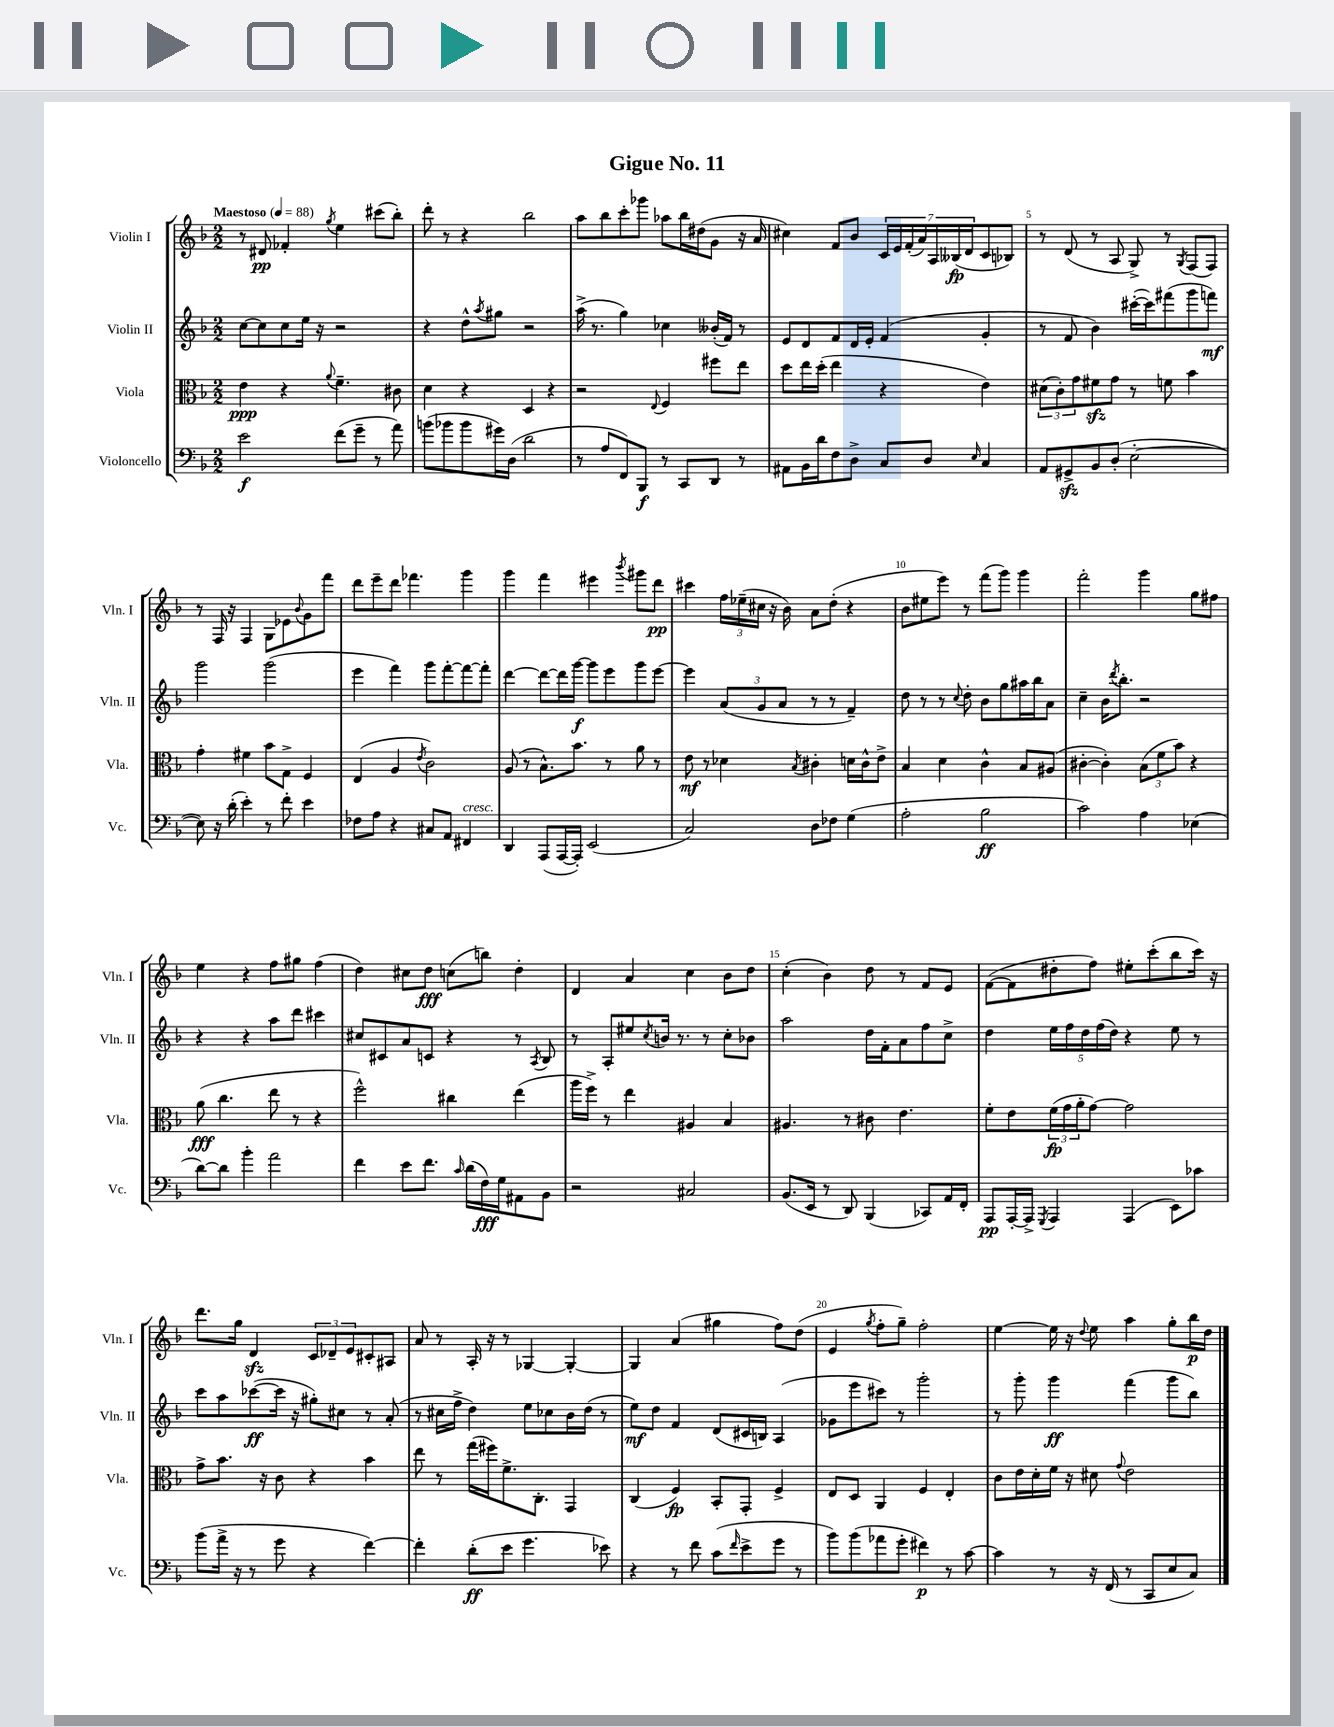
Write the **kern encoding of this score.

**kern	**dynam	**kern	**dynam	**kern	**dynam	**kern	**dynam
*part4	*part4	*part3	*part3	*part2	*part2	*part1	*part1
*staff4	*staff4	*staff3	*staff3	*staff2	*staff2	*staff1	*staff1
*I"Violoncello	*	*I"Viola	*	*I"Violin II	*	*I"Violin I	*
*I'Vc.	*	*I'Vla.	*	*I'Vln. II	*	*I'Vln. I	*
*clefF4	*	*clefC3	*	*clefG2	*	*clefG2	*
*k[b-]	*	*k[b-]	*	*k[b-]	*	*k[b-]	*
*M2/2	*	*M2/2	*	*M2/2	*	*M2/2	*
*MM88	*	*MM88	*	*MM88	*	*MM88	*
=1	=1	=1	=1	=1	=1	=1	=1
!	!	!	!	!	!	!LO:TX:a:B:t=Maestoso	!
2e\	f	4e\	ppp	[8cc\L	.	8r	.
.	.	.	.	8cc\]	.	8d#X/	pp
.	.	4r	.	8cc\	.	4f-X'/	.
.	.	.	.	16ee\Jk	.	.	.
.	.	.	.	16r	.	.	.
.	.	8qqa/	.	.	.	8qgg/	.
(8f\L	.	4.f~\	.	2r	.	4ee\	.
8g~\J	.	.	.	.	.	.	.
8r	.	.	.	.	.	(8ccc#X\L	.
8a\)	.	8c#X\	.	.	.	8bb-'\J)	.
=2	=2	=2	=2	=2	=2	=2	=2
(8bn\L	.	4d\	.	4r	.	8ddd'\	.
8b-X\	.	.	.	.	.	8r	.
8b-\	.	4r	.	8dd^^\L	.	4r	.
.	.	.	.	8qaa/	.	.	.
16g#X\L)	.	.	.	8gg#X\J	.	.	.
(16D\JJ	.	.	.	.	.	.	.
2d\	.	4D/	.	2r	.	2bb-\	.
.	.	4r	.	.	.	.	.
=3	=3	=3	=3	=3	=3	=3	=3
8r	.	2r	.	(16aa^\	.	8aa\L	.
.	.	.	.	8.r	.	.	.
8A/L	.	.	.	.	.	8bb-\	.
8FF/)	.	.	.	4gg\)	.	8ccc'\	.
8BBB-/J	f	.	.	.	.	8ggg-X\J	.
.	.	8qqE/	.	.	.	.	.
8r	.	4F/	.	4cc-X\	.	8aa-X\L	.
8CC/L	.	.	.	.	.	16bb-\L	.
.	.	.	.	.	.	(16dd#X\J	.
8DD/J	.	8ff#X\L	.	(16b--X'/LL	.	8g\J	.
.	.	.	.	16f/JJ)	.	.	.
8r	.	8ee\J	.	8r	.	16r	.
.	.	.	.	.	.	16a/	.
=4	=4	=4	=4	=4	=4	=4	=4
8AA#X\L	.	8dd\L	.	8e/L	.	4cc#X\)	.
16BB-\L	.	16ee\L	.	8d/	.	.	.
16d\J	.	(16dd'\JJ	.	.	.	.	.
8F\	.	4ee\	.	8f/	.	8f/L	.
8D^\J	.	.	.	16d/L	.	8b-/J	.
.	.	.	.	16e'/JJ	.	.	.
8C/L	.	4r	.	(4f/	.	28c/LL	.
.	.	.	.	.	.	28e/	.
.	.	.	.	.	.	(28f'/	.
.	.	.	.	.	.	28a/)	.
8D/J	.	.	.	.	.	.	.
.	.	.	.	.	.	28A/	.
.	.	.	.	.	.	(28B--X/	fp
.	.	.	.	.	.	28d/J	.
16qqE/	.	.	.	.	.	.	.
4C/	.	4e\)	.	4g'/	.	8c/	.
.	.	.	.	.	.	8B-X/J)	.
=5	=5	=5	=5	=5	=5	=5	=5
8AA/L	.	(12d#X\L	.	8r	.	8r	.
.	.	12c'\)	.	.	.	.	.
8GG#Xzz^/	.	.	.	8f/	.	(8d/	.
.	.	12g\	.	.	.	.	.
8BB-/	.	8f#Xzz\	.	4b-\)	.	8r	.
(8D'/J	.	8g\J	.	.	.	8A/	.
[2E'\	.	8r	.	([16ccc#X'\LL	.	8G^/)	.
.	.	.	.	16ccc#\J])	.	.	.
.	.	8fn\	.	(8fff#X\	.	8r	.
.	.	.	.	.	.	8qG/	.
.	.	4b-\	.	8ggg\	.	(8F/L	.
.	.	.	.	8fffn\J)	mf	8F/J)	.
!!LO:LB:g=z
=6	=6	=6	=6	=6	=6	=6	=6
8E\])	.	4g'\	.	2ggg\	.	8r	.
16r	.	.	.	.	.	16F/	.
(16d'\	.	.	.	.	.	16r	.
4e'\)	.	4f#X\	.	.	.	4F/	.
8r	.	8b-\L	.	(2ggg\	.	8G\L	.
8f'\	.	8G^\J	.	.	.	8e-X\	.
.	.	.	.	.	.	8qqb-/	.
4e\	.	4F/	.	.	.	8g\	.
.	.	.	.	.	.	8fff\J	.
=7	=7	=7	=7	=7	=7	=7	=7
8F-X\L	.	(4E/	.	4eee\	.	8ddd\L	.
8A\J	.	.	.	.	.	8eee~\	.
4r	.	4A/	.	4fff\)	.	8ddd\J	.
.	.	.	.	.	.	4.fff-X\	.
.	.	8qe/	.	.	.	.	.
8C#X/L	.	2c\)	.	8ggg\L	.	.	.
8AA/J	.	.	.	[8fff'\	.	.	.
!LO:TX:a:i:t=cresc.	!	!	!	!	!	!	!
4FF#X/	.	.	.	8fff\_	.	4ggg\	.
.	.	.	.	8fff'\J]	.	.	.
=8	=8	=8	=8	=8	=8	=8	=8
4DD/	.	(8A/	.	[4ddd\	.	4ggg\	.
.	.	8r	.	.	.	.	.
(8AAA/L	.	8.B-^^\L)	.	8ddd\L_	.	4fff\	.
[16AAA/L	.	.	.	16ddd\L]	.	.	.
16AAA'/JJ])	.	8.b-\J	.	[16ggg\JJ	f	.	.
(2EE/	.	.	.	8ggg\L]	.	4eee#X\	.
.	.	8r	.	8eee\	.	.	.
.	.	.	.	.	.	8qbbb-/	.
.	.	8a\	.	8ggg\	.	8ggg#X\L	.
.	.	8r	.	[8eee\J	.	8ddd\J	pp
=9	=9	=9	=9	=9	=9	=9	=9
2C/)	.	8e\	mf	4eee\]	.	4ccc#X\	.
.	.	8r	.	.	.	.	.
.	.	4d-X\	.	(12a/L	.	24ff\LL	.
.	.	.	.	.	.	(24ee-X~\	.
.	.	.	.	12g/	.	24cc#X\JJ	.
.	.	.	.	.	.	16r	.
.	.	.	.	12a/J	.	.	.
.	.	.	.	.	.	16b-\)	.
.	.	8qB-/	.	.	.	.	.
8D\L	.	4c#X'\	.	8r	.	8a\L	.
8F-X\J	.	.	.	8r	.	(8dd'\J	.
(4G\	.	16dn\LL	.	4f~/)	.	4r	.
.	.	16c#^^\J	.	.	.	.	.
.	.	8e^\J	.	.	.	.	.
=10	=10	=10	=10	=10	=10	=10	=10
2A'\	.	4B-/	.	8dd\	.	8b-\L	.
.	.	.	.	8r	.	8ee#X\	.
.	.	4d\	.	8r	.	8eee\J)	.
.	.	.	.	8qqcc/	.	.	.
.	.	.	.	8dd'\	.	8r	.
2B-\	ff	4c^^\	.	8b-\L	.	(8fff\L	.
.	.	.	.	8gg\	.	8ggg\J)	.
.	.	8B-/L	.	16aa#X\L	.	4ggg\	.
.	.	.	.	16bb-\J	.	.	.
.	.	(8A#X/J	.	8a\J	.	.	.
=11	=11	=11	=11	=11	=11	=11	=11
2c\)	.	[4c#X'\	.	4cc~\	.	2fff'\	.
.	.	4c#'\])	.	16b-\KL	.	.	.
.	.	.	.	8qddd/	.	.	.
.	.	.	.	8.bb-'\J	.	.	.
4A\	.	(12B-\L	.	2r	.	4ggg\	.
.	.	12f\	.	.	.	.	.
.	.	12b-\J)	.	.	.	.	.
(4E-X\	.	4r	.	.	.	8gg\L	.
.	.	.	.	.	.	8ff#X\J	.
!!LO:LB:g=z
=12	=12	=12	=12	=12	=12	=12	=12
[8d\L)	.	(8a\	fff	4r	.	4ee\	.
8d\J]	.	4.cc\	.	.	.	.	.
4b-'\	.	.	.	4r	.	4r	.
2a\	.	8ee\	.	8aa\L	.	8ff\L	.
.	.	8r	.	8ddd\J	.	8gg#X\J	.
.	.	4r	.	4ccc#X\	.	(4ff\	.
=13	=13	=13	=13	=13	=13	=13	=13
4f\	.	2ff^^\)	.	8cc#X/L	.	4dd\)	.
.	.	.	.	8c#X/	.	.	.
8e\L	.	.	.	8a/	.	8cc#X\L	.
8.f\J	.	.	.	8cn/J	.	8dd\J	fff
.	.	4cc#X\	.	4r	.	(8ccn\L	.
16qqc/	.	.	.	.	.	.	.
(16d\LL	.	.	.	.	.	.	.
16F\)	fff	.	.	.	.	8bbn\J)	.
16G\J	.	.	.	.	.	.	.
8AA#X\	.	(4ee\	.	8r	.	4dd'\	.
.	.	.	.	8qA/	.	.	.
8BB-\J	.	.	.	8B-/	.	.	.
=14	=14	=14	=14	=14	=14	=14	=14
2r	.	16aa\LL	.	8r	.	4d/	.
.	.	16ff^\JJ)	.	.	.	.	.
.	.	8r	.	8A'/L	.	.	.
.	.	4ee\	.	8ee#X/	.	4a/	.
.	.	.	.	8qcc/	.	.	.
.	.	.	.	16bn/Jk	.	.	.
.	.	.	.	8.r	.	.	.
2C#X/	.	4A#X/	.	.	.	4cc\	.
.	.	.	.	8r	.	.	.
.	.	4B-/	.	8cc'\L	.	8b-\L	.
.	.	.	.	8b-X\J	.	8dd\J	.
=15	=15	=15	=15	=15	=15	=15	=15
(8.BB-/L	.	4.A#X/	.	2aa\	.	(4cc'\	.
16EE/Jk	.	.	.	.	.	.	.
8r	.	.	.	.	.	4b-\)	.
8DD/)	.	8r	.	.	.	.	.
(4BBB-/	.	8c#X\	.	16dd\LL	.	8dd\	.
.	.	.	.	16f'\J	.	.	.
.	.	4.e\	.	8a\	.	8r	.
8CC-X/L)	.	.	.	8ff\	.	8f/L	.
16AA/L	.	.	.	8cc^\J	.	8e/J	.
16FF'/JJ	.	.	.	.	.	.	.
=16	=16	=16	=16	=16	=16	=16	=16
8AAA/L	pp	8f'\L	.	4dd\	.	([8f\L	.
[16AAA'/L	.	8e\	.	.	.	8f\]	.
16AAA^/JJ]	.	.	.	.	.	.	.
8qGGG/	.	.	.	.	.	.	.
4AAA/	.	(24f\L	fp	20ee\LL	.	8dd#X'\	.
.	.	24g\	.	.	.	.	.
.	.	.	.	20ff\	.	.	.
.	.	24a'\J	.	.	.	.	.
.	.	.	.	20dd\	.	.	.
.	.	[8g\J)	.	.	.	8ff\J)	.
.	.	.	.	(20ff\	.	.	.
.	.	.	.	20dd\JJ)	.	.	.
(4AAA/	.	2g\]	.	4r	.	8ee#X'\L	.
.	.	.	.	.	.	(8ccc'\	.
8EE\L)	.	.	.	8ee\	.	8bb-\	.
8c-X\J	.	.	.	8r	.	16ccc\Jk)	.
.	.	.	.	.	.	16r	.
!!LO:LB:g=z
=17	=17	=17	=17	=17	=17	=17	=17
(8b-\L	.	8g^\L	.	8ccc\L	.	8.ddd\L	.
16a^\Jk	.	8.b-\J	.	8aa\	.	.	.
16r	.	.	.	.	.	16gg\Jk	.
8r	.	.	.	([8ccc-X\	ff	4dzz/	.
.	.	16r	.	.	.	.	.
8g\	.	8c\	.	16ccc-\Jk]	.	.	.
.	.	.	.	16r	.	.	.
4r	.	4r	.	8gg#X'\L)	.	12c/L	.
.	.	.	.	.	.	12d-X~/	.
.	.	.	.	8cc#X\J	.	.	.
.	.	.	.	.	.	12e/	.
[4f\)	.	4b-\	.	8r	.	8c#X'/	.
.	.	.	.	(8a'/	.	8A#X/J	.
=18	=18	=18	=18	=18	=18	=18	=18
4f'\]	.	8ee\	.	8r	.	8a/	.
.	.	8r	.	16cc#X\LL	.	8r	.
.	.	.	.	16ff^\JJ	.	.	.
(8d'\L	ff	(16gg\LL	.	4dd\)	.	16A'/	.
.	.	16ff#X\J)	.	.	.	16r	.
8e\J	.	8.f^\	.	.	.	8r	.
4.g\	.	.	.	8ee\L	.	[4G-X/	.
.	.	8.C'\J	.	.	.	.	.
.	.	.	.	8cc-X\	.	.	.
.	.	4GG/	.	16b-\L	.	4G-'/_	.
.	.	.	.	(16dd\JJ	.	.	.
8e-X\)	.	.	.	8r	.	.	.
=19	=19	=19	=19	=19	=19	=19	=19
4r	.	(4C/	.	8ee\L)	mf	4G-/]	.
.	.	.	.	8dd\J	.	.	.
8r	.	4F/)	fp	4f/	.	(4a/	.
8f\	.	.	.	.	.	.	.
(8c\L	.	8BB-'/L	.	(8d/L	.	4gg#X\	.
16qqf/	.	.	.	.	.	.	.
8e^\	.	8GG'/J	.	16c#X/L	.	.	.
.	.	.	.	16Bn/JJ)	.	.	.
8g\J	.	4F^/	.	(4A/	.	8ff\L)	.
8r	.	.	.	.	.	(8dd\J	.
=20	=20	=20	=20	=20	=20	=20	=20
8b-\L)	.	8E/L	.	8g-X\L	.	4e/	.
(8b-\	.	8D/J	.	8eee\	.	.	.
.	.	.	.	.	.	8qgg/	.
8a-X\	.	4AA/	.	8ccc#X\J)	.	8ff'\L	.
8g'\J	.	.	.	8r	.	8gg~\J)	.
4f#X\)	p	4F/	.	2ggg'\	.	2ff'\	.
8r	.	4E'/	.	.	.	.	.
[8c\	.	.	.	.	.	.	.
=21	=21	=21	=21	=21	=21	=21	=21
4c\]	.	8c\L	.	8r	.	[4ee\	.
.	.	16e\L	.	8ggg'\	.	.	.
.	.	16d'\	.	.	.	.	.
8r	.	16f\JJ	.	4ggg\	ff	16ee\]	.
.	.	16r	.	.	.	16r	.
.	.	.	.	.	.	8qqdd/	.
16r	.	8d#X\	.	.	.	8ee\	.
(16FF/	.	.	.	.	.	.	.
.	.	8qqg/	.	.	.	.	.
8r	.	2e\	.	(4fff\	.	4aa\	.
8CC/L	.	.	.	.	.	.	.
8E/	.	.	.	8ggg\L	.	8gg'\L	.
8C/J)	.	.	.	8bb-\J)	.	16bb-\L	p
.	.	.	.	.	.	16dd\JJ	.
==	==	==	==	==	==	==	==
*-	*-	*-	*-	*-	*-	*-	*-
